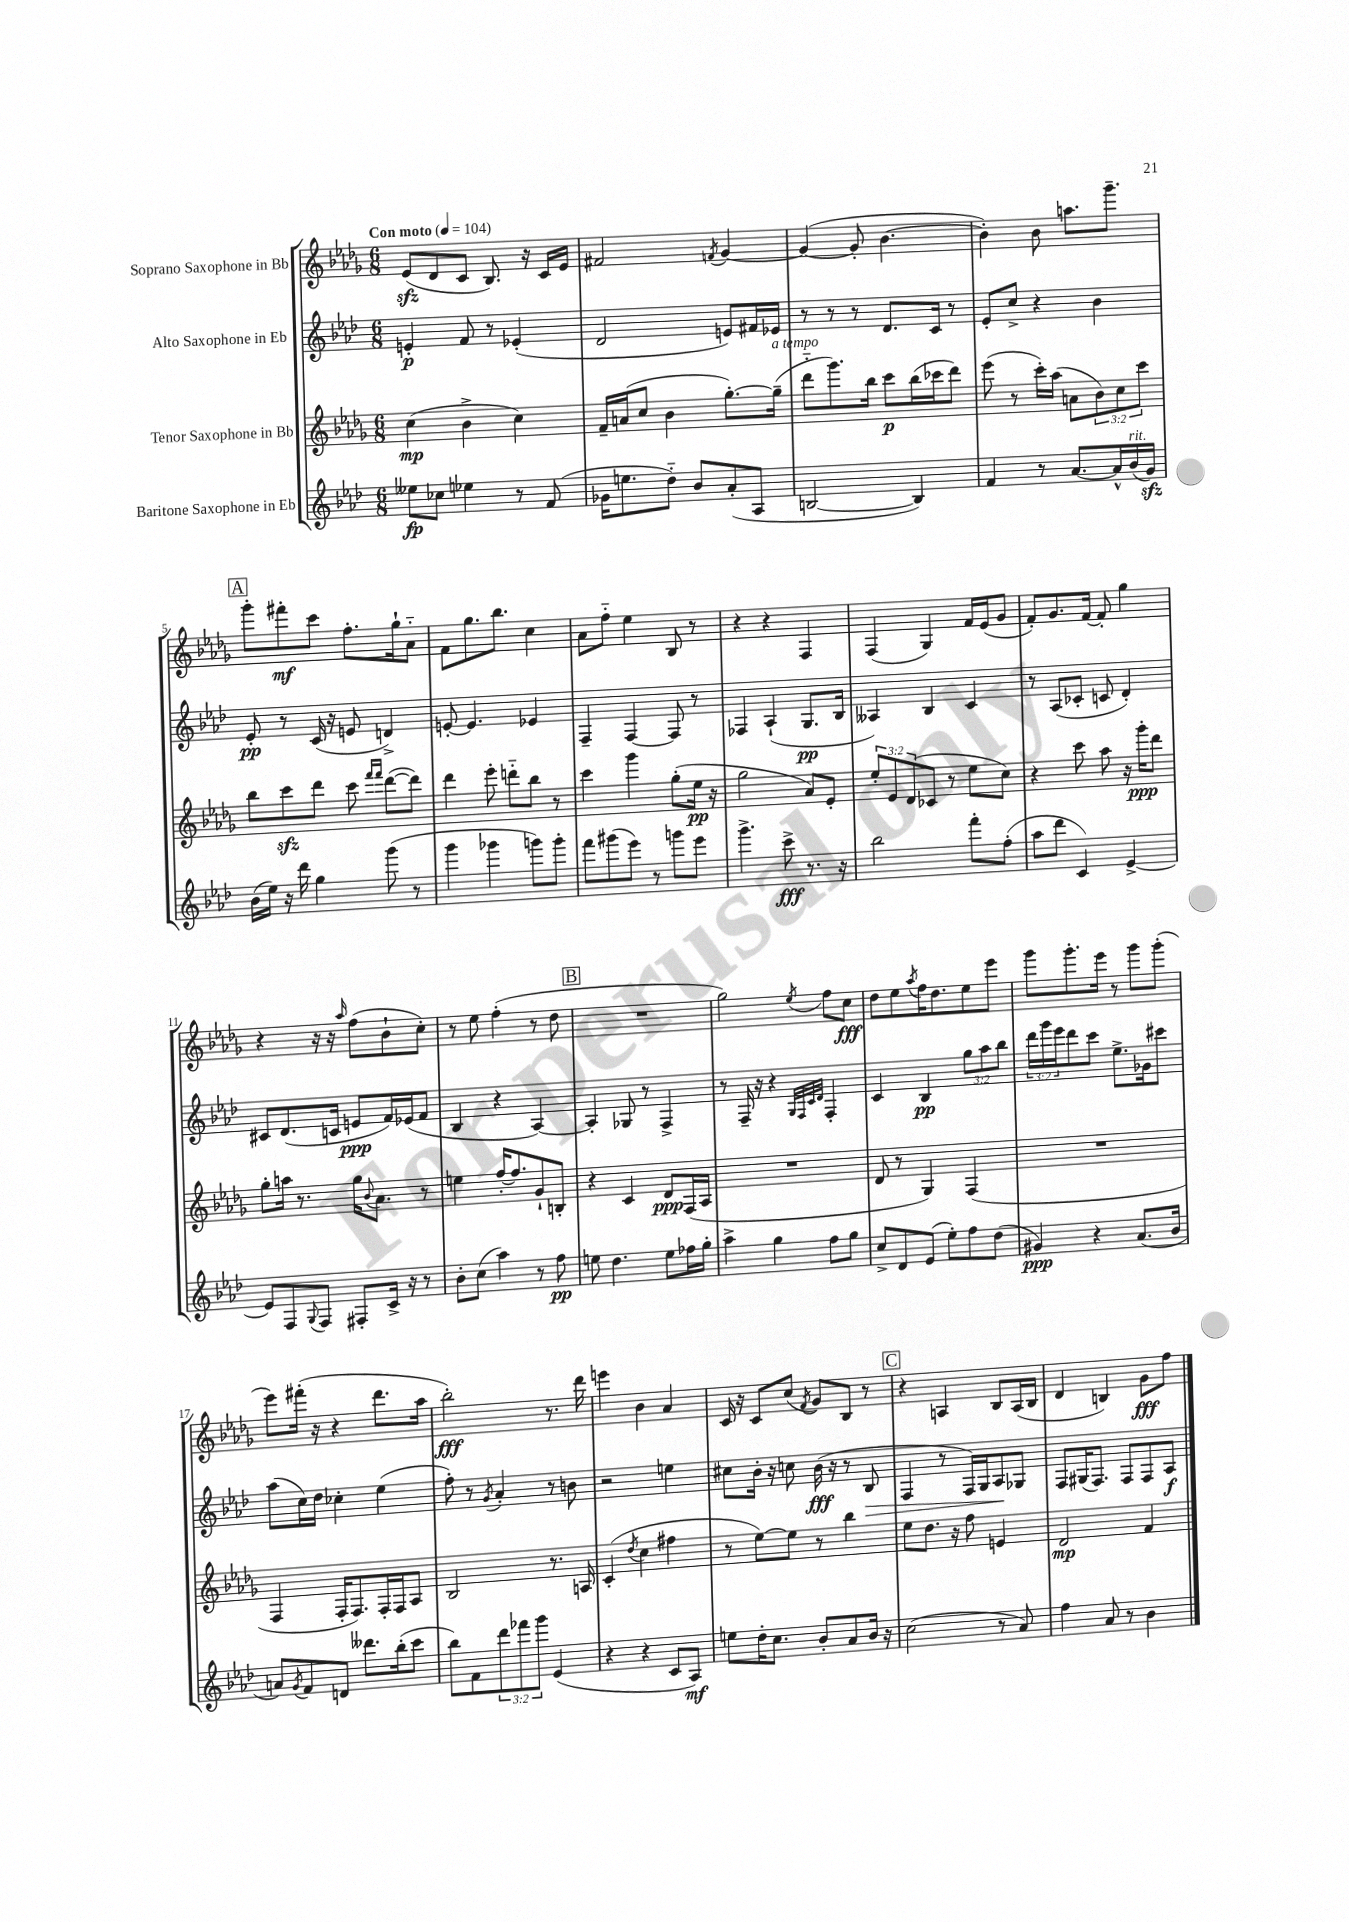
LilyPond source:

<<
\new StaffGroup <<
\new Staff = "s0" \with { instrumentName = "Soprano Saxophone in Bb" } {
    \clef treble \key des \major \numericTimeSignature \time 6/8 \tempo "Con moto" 4 = 104
    ees'8\sfz( des'8 c'8 bes8.) r16 c'16 ees'16 |
    fis'2 \acciaccatura { f'8 } ges'4~ |
    ges'4~( ges'8-. bes'4.~ |
    bes'4-.) bes'8 a''8. ges'''8.-- |
    \mark \markup { \box "A" } ges'''8-. fis'''8-.\mf c'''8 f''8.-. ges''16-! aes'8-_ |
    f'8 ges''8. bes''8. c''4 |
    aes'8 f''8-_ ees''4 bes8 r8 |
    r4 r4 f4 |
    f4( ges4) f'16 ees'16( ges'8 |
    f'8-.) ges'8. f'16~ f'8-. ges''4 |
    r4 r16 r16 \grace { aes''16 } f''8( bes'8-! c''8-.) |
    r8 ees''8 f''4-.( r8 des''8 |
    \mark \markup { \box "B" } R2. |
    ges''2) \acciaccatura { ees''8 } f''8 c''8\fff |
    des''8 ees''8 \acciaccatura { aes''8 } f''16 des''8. ees''8 ees'''8 |
    ges'''8 ges'''8.-. ees'''16 r8 ges'''8 ges'''8-.( |
    ees'''8) fis'''16-.( r16 r4 des'''8. aes''16 |
    bes''2-.\fff) r8. des'''16 |
    e'''4 bes'4 aes'4 |
    c'16 r16 c'8 c''8( \acciaccatura { f'8 } ges'8) bes8 r8 |
    \mark \markup { \box "C" } r4 a4 bes8 a16( bes16 |
    des'4 b4) ges'8\fff f''8 \bar "|." |
}
\new Staff = "s1" \with { instrumentName = "Alto Saxophone in Eb" } {
    \clef treble \key aes \major \numericTimeSignature \time 6/8 \override Staff.TupletNumber.text = #tuplet-number::calc-fraction-text
    e'4-.\p f'8 r8 ees'4-.( |
    des'2 e'8) fis'16 ees'16 |
    r8 r8 r8 des'8. c'16 r8 |
    ees'8-. c''8-> r4 bes'4 |
    \mark \markup { \box "A" } ees'8-.\pp r8 c'16( r16 e'8 d'4->) |
    e'8~-. e'4. ees'4 |
    f4-- f4~ f8 r8 |
    fes4 aes4-!( g8.\pp bes16 |
    aeses4) bes4 c'4 |
    r8 aes8( ces'8-. c'8 des'4-.) |
    cis'8 des'8.( c'16 e'8\ppp f'16) ees'16( f'8 |
    bes4 r4 aes4~) |
    \mark \markup { \box "B" } aes4-. ges8 r8 f4-> |
    r8 f16-- r16 r4 \grace { g32 f32 c'32 des'32 } f4-. |
    c'4 bes4\pp \tuplet 3/2 { g''8 aes''8 bes''8 } |
    \tuplet 3/2 { des'''16 g'''16 ees'''16 } des'''8 c'''8 ees''8.-> ges'16 cis'''8 |
    aes''8( c''16) des''16 ces''4-. ees''4( |
    f''8-.) r8 \acciaccatura { g'8 } aes'4-. r8 b'8 |
    r2 e''4 |
    cis''8 bes'16-. r16 c''8 bes'16\fff( r16 r8 bes8\> |
    \mark \markup { \box "C" } f4 r8 f16) g16 aes8\! ges8 |
    f8 gis16( f8.) f8 f8 aes8\f \bar "|." |
}
\new Staff = "s2" \with { instrumentName = "Tenor Saxophone in Bb" } {
    \clef treble \key des \major \numericTimeSignature \time 6/8 \override Staff.TupletNumber.text = #tuplet-number::calc-fraction-text
    c''4\mp( bes'4-> c''4) |
    f'16-- a'16( c''8 bes'4 ges''8.~-.) ges''16--^\markup { \italic "a tempo" }( |
    des'''8-_ ges'''8.) bes''16 c'''8\p bes''16( ces'''16 des'''8) |
    ees'''8( r8 c'''16-.) aes''16( a'8 \tuplet 3/2 { bes'8) c''8 c'''8 } |
    \mark \markup { \box "A" } bes''8 c'''8\sfz des'''8 c'''8 \grace { f'''16 f'''16 } des'''8~( des'''8) |
    des'''4 ees'''8-. d'''8-_ bes''8 r8 |
    c'''4 ges'''4 ges''8-.( ees''16\pp r16 |
    ges''2 aes'8) ees'8-. |
    \tuplet 3/2 { ees''8-. ees'8 des'8( } ces'8 r8 ees''8 c''8) |
    r4 c'''8 aes''8 r16 ges'''16-.\ppp des'''8 |
    ges''8-. a''16 r8. ges''16 \appoggiatura { bes'8 } aes'8. r8 |
    e''4 f''16~-. f''8. ges'8-! b8-. |
    \mark \markup { \box "B" } r4 c'4 des'8\ppp f16( aes16 |
    R2. |
    des'8 r8 ges4) f4( |
    R2. |
    f4 f16-. f8.) f16-. f16 aes8 |
    bes2 r8. a16 |
    c'4-.( \acciaccatura { des''8 } c''4 fis''4 |
    r8 ees''8~) ees''8 r8 bes''4 |
    \mark \markup { \box "C" } ees''8 des''8. r16 f''8 e'4 |
    des'2\mp f'4 \bar "|." |
}
\new Staff = "s3" \with { instrumentName = "Baritone Saxophone in Eb" } {
    \clef treble \key aes \major \numericTimeSignature \time 6/8 \override Staff.TupletNumber.text = #tuplet-number::calc-fraction-text
    eeses''8\fp ces''8 ees''4 r8 f'8( |
    ges'16 e''8. des''8-_) bes'8 aes'8-.( aes8 |
    b2~ b4) |
    f'4 r8 aes'8.~ aes'16-^ bes'16^\markup { \italic "rit." }( g'16\sfz) |
    \mark \markup { \box "A" } bes'16( ees''16) r16 des'''16 g''4 g'''8( r8 |
    g'''4 ges'''4 g'''8) g'''8-. |
    f'''8 gis'''8( ees'''8) r8 g'''8 ees'''8 |
    g'''4.-> c'''8->\fff r8. r16 |
    bes''2 f'''8-. f''8-.( |
    aes''8 des'''8 c'4) ees'4~-> |
    ees'8 f8 \appoggiatura { g8 } f8 fis8-. c'16-> r16 r8 |
    bes'8-. c''8( aes''4) r8 f''8\pp |
    \mark \markup { \box "B" } e''8 des''4. e''8 fes''16 g''16-. |
    aes''4-> g''4 f''8 g''8 |
    c''8-> des'8 ees'8( ees''8-.) f''8 des''8( |
    gis'4\ppp) r4 aes'8.( bes'16 |
    a'8) \acciaccatura { g'8 } f'8 d'8 deses'''8. bes''16-.( c'''8 |
    bes''8) f'8 \tuplet 3/2 { des'''8 fes'''8 g'''8 } ees'4( |
    r4 r4 c'8 aes8\mf) |
    e''8 des''16-. c''8. bes'8-. aes'8 bes'16 r16 |
    \mark \markup { \box "C" } c''2( r8 aes'8) |
    f''4 aes'8 r8 bes'4 \bar "|." |
}
>>
>>
